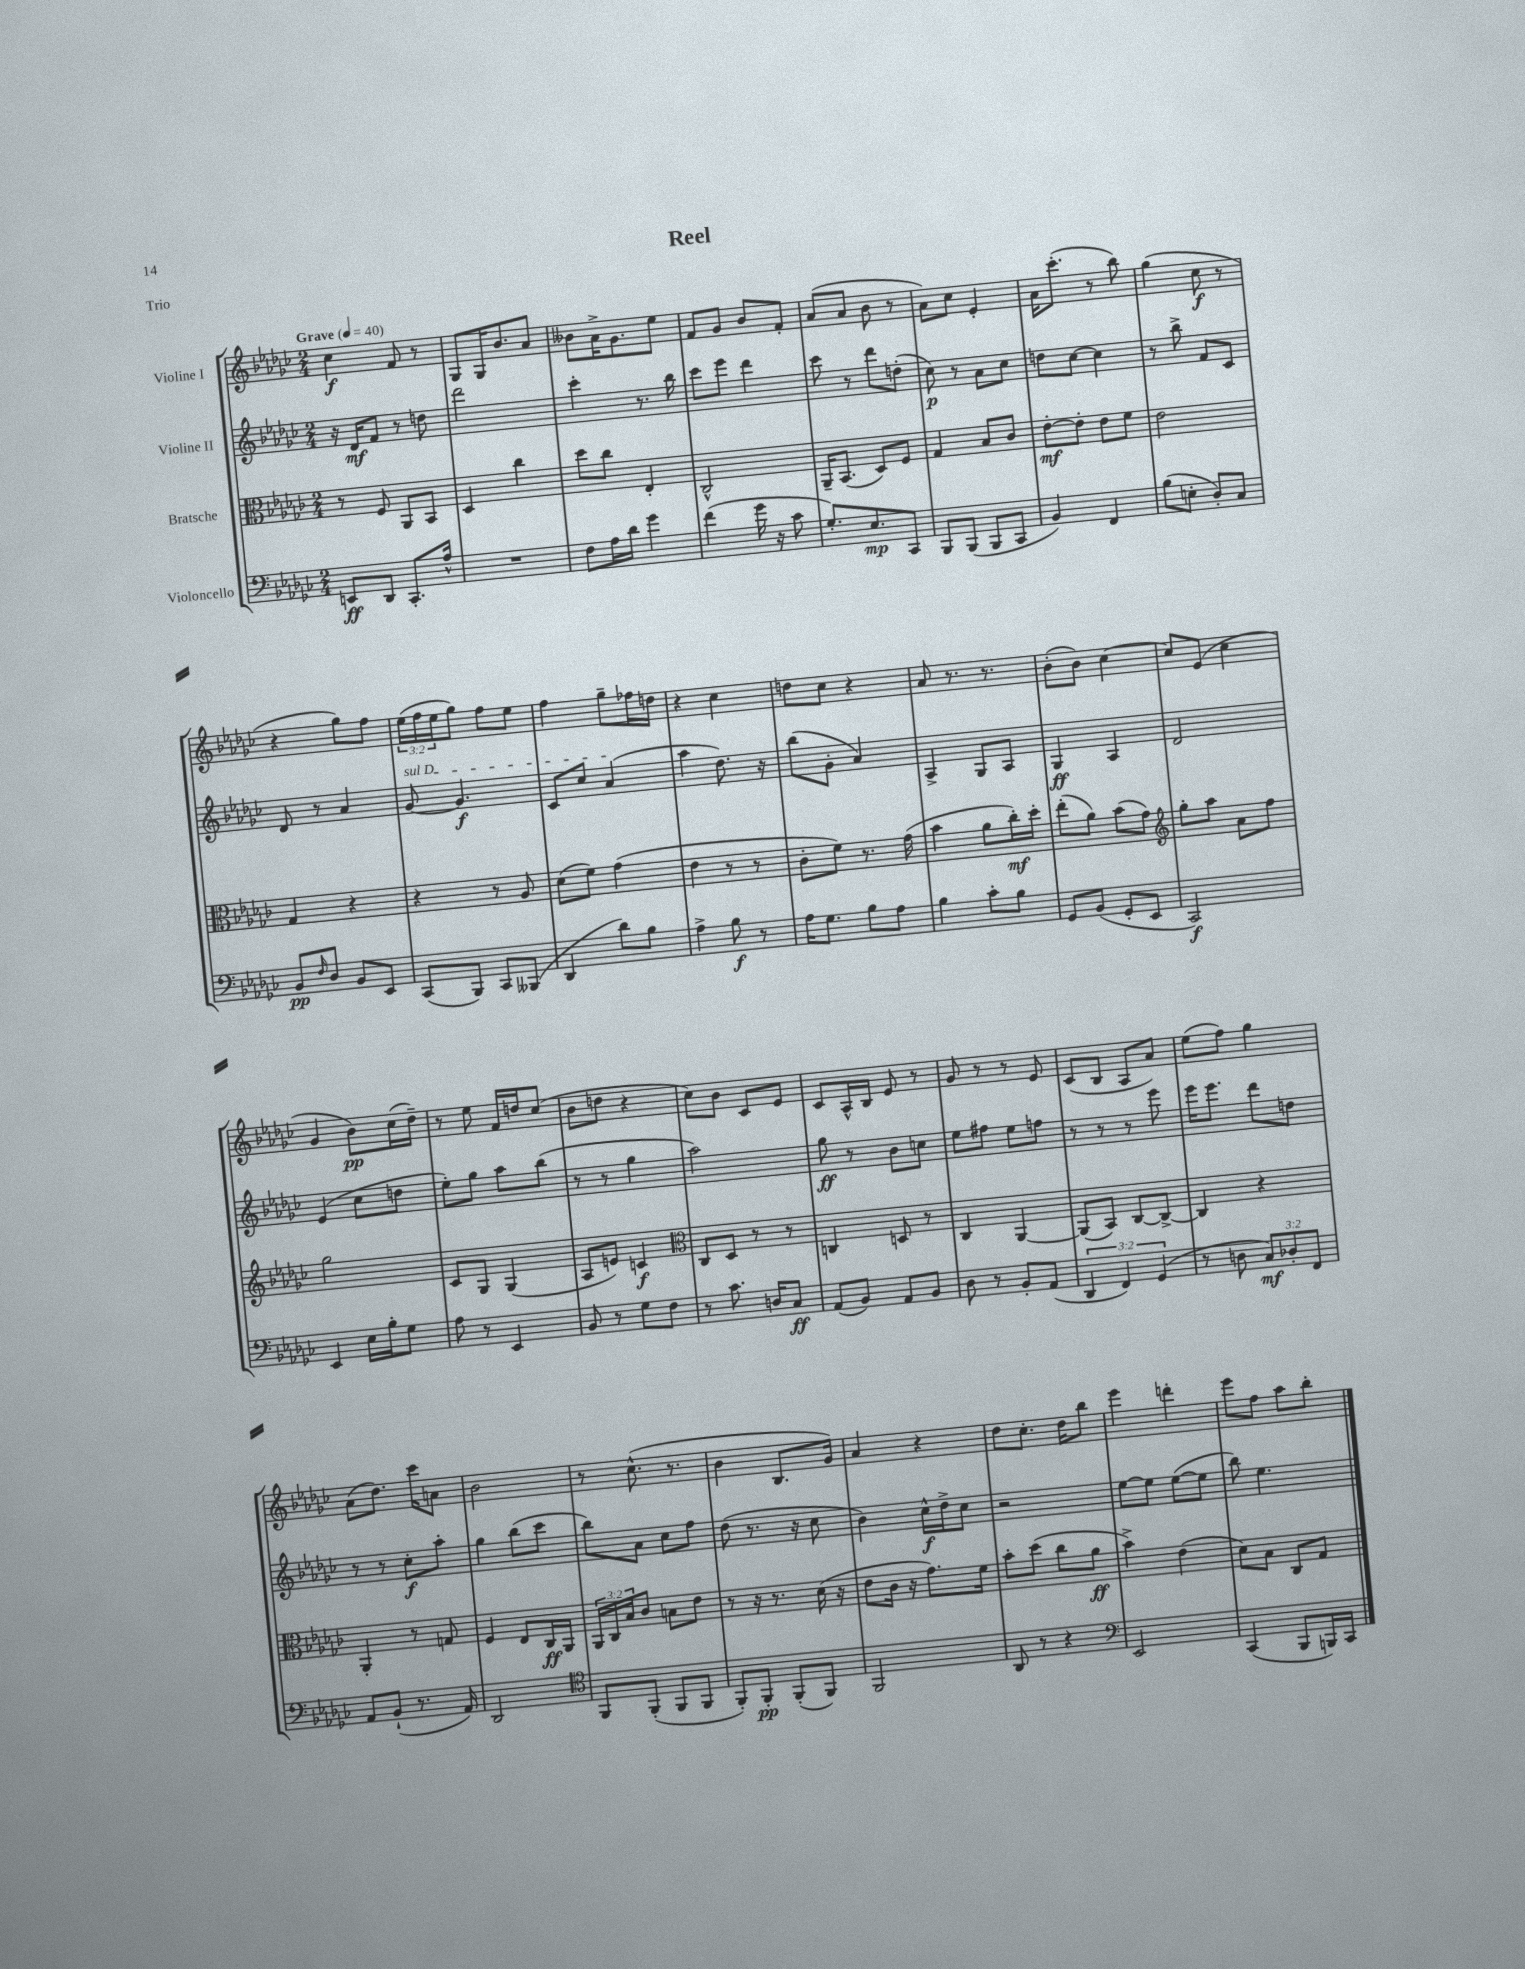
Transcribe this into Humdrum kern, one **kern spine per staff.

**kern	**dynam	**kern	**dynam	**kern	**dynam	**kern	**dynam
*part4	*part4	*part3	*part3	*part2	*part2	*part1	*part1
*staff4	*staff4	*staff3	*staff3	*staff2	*staff2	*staff1	*staff1
*I"Violoncello	*	*I"Bratsche	*	*I"Violine II	*	*I"Violine I	*
*clefF4	*	*clefC3	*	*clefG2	*	*clefG2	*
*k[b-e-a-d-g-c-]	*	*k[b-e-a-d-g-c-]	*	*k[b-e-a-d-g-c-]	*	*k[b-e-a-d-g-c-]	*
*M2/4	*	*M2/4	*	*M2/4	*	*M2/4	*
*MM40	*	*MM40	*	*MM40	*	*MM40	*
=1	=1	=1	=1	=1	=1	=1	=1
!	!	!	!	!	!	!LO:TX:a:B:t=Grave	!
8EEn/L	ff	8r	.	16r	.	4cc-\	f
.	.	.	.	16d-/KL	mf	.	.
8DD-/J	.	8F/	.	8f/J	.	.	.
8.CC-'/L	.	8AA-/L	.	8r	.	8f/	.
.	.	8BB-/J	.	8ddn\	.	8r	.
16A-^^/Jk	.	.	.	.	.	.	.
=2	=2	=2	=2	=2	=2	=2	=2
2r	.	4D-/	.	2ddd-\	.	8G-/L	.
.	.	.	.	.	.	16G-/K	.
.	.	.	.	.	.	8.b-/	.
.	.	4cc-\	.	.	.	.	.
.	.	.	.	.	.	8a-/J	.
=3	=3	=3	=3	=3	=3	=3	=3
8F\L	.	8dd-\L	.	4ccc-'\	.	8b--X\L	.
16A-\L	.	8cc-\J	.	.	.	16a-^\K	.
16d-\JJ	.	.	.	.	.	8.g-\	.
4g-\	.	4E-'/	.	8.r	.	.	.
.	.	.	.	.	.	8ee-\J	.
.	.	.	.	16bb-\	.	.	.
=4	=4	=4	=4	=4	=4	=4	=4
(4f\	.	2C-^^/	.	8ccc-\L	.	8f/L	.
.	.	.	.	8eee-\J	.	8g-/J	.
16g-\	.	.	.	4ddd-\	.	8b-/L	.
16r	.	.	.	.	.	.	.
8c-\	.	.	.	.	.	8f'/J	.
=5	=5	=5	=5	=5	=5	=5	=5
8.G-'/L)	.	16AA-~/KL	.	8ccc-\	.	(8a-/L	.
.	.	(8.BB-/J	.	.	.	.	.
.	.	.	.	8r	.	8a-/J	.
8.E-/	mp	.	.	.	.	.	.
.	.	8D-/L)	.	8ddd-\L	.	8b-\	.
8CC-/J	.	8F/J	.	(8ddn'\J	.	8r	.
=6	=6	=6	=6	=6	=6	=6	=6
8BBB-/L	.	4G-/	.	8cc-\)	p	8a-\L)	.
(8BBB-/J	.	.	.	8r	.	8cc-\J	.
8BBB-/L	.	8B-/L	.	8a-\L	.	4e-'/	.
8CC-/J	.	8c-/J	.	8cc-\J	.	.	.
=7	=7	=7	=7	=7	=7	=7	=7
4BB-/)	.	[8e-'\L	mf	8ddn\L	.	16a-\KL	.
.	.	.	.	.	.	(8.ccc-'\J	.
.	.	8e-'\J]	.	[8cc-\J	.	.	.
4FF/	.	8e-\L	.	4cc-\]	.	8r	.
.	.	8f\J	.	.	.	8bb-\)	.
=8	=8	=8	=8	=8	=8	=8	=8
(8B-\L	.	2e-\	.	8r	.	(4gg-\	.
8En'\J	.	.	.	8bb-^\	.	.	.
8D-'/L)	.	.	.	8f/L	.	8cc-\	f
8C-/J	.	.	.	8c-/J	.	8r	.
!!LO:LB:g=z
=9	=9	=9	=9	=9	=9	=9	=9
8BB-/L	pp	4G-/	.	8d-/	.	4r	.
16qqF/	.	.	.	.	.	.	.
8D-/J	.	.	.	8r	.	.	.
8BB-/L	.	4r	.	4a-/	.	8gg-\L)	.
8EE-/J	.	.	.	.	.	8ff\J	.
=10	=10	=10	=10	=10	=10	=10	=10
!	!	!	!	!LO:TX:a:i:t=sul D	!	!	!
(8CC-/L	.	4r	.	[8g-/	.	(24ee-\LL	.
.	.	.	.	.	.	24ff\	.
.	.	.	.	.	.	24ee-\J	.
8BBB-/J)	.	.	.	4.g-/]	f	8gg-\J)	.
8CC-/L	.	8r	.	.	.	8ff\L	.
(8BBB--X/J	.	8A-/	.	.	.	8ee-\J	.
=11	=11	=11	=11	=11	=11	=11	=11
4DD-/	.	(8d-\L	.	8c-/L	.	4ff\	.
.	.	8f\J)	.	8cc-/J	.	.	.
8d-\L)	.	(4g-\	.	(4a-/	.	8gg-~\L	.
8B-\J	.	.	.	.	.	16ff-X\L	.
.	.	.	.	.	.	16ddn\JJ	.
=12	=12	=12	=12	=12	=12	=12	=12
4A-^\	.	4e-\	.	4aa-\	.	4r	.
8B-\	f	8r	.	8.dd-\)	.	4cc-\	.
8r	.	8r	.	.	.	.	.
.	.	.	.	16r	.	.	.
=13	=13	=13	=13	=13	=13	=13	=13
16A-\KL	.	8c-'\L	.	(8bb-\L	.	8ddn\L	.
8.G-\J	.	.	.	.	.	.	.
.	.	8f\J)	.	8g-'\J	.	8cc-\J	.
8B-\L	.	8.r	.	4a-/)	.	4r	.
8A-\J	.	.	.	.	.	.	.
.	.	(16g-\	.	.	.	.	.
=14	=14	=14	=14	=14	=14	=14	=14
4B-\	.	4b-\	.	4A-^/	.	8a-/	.
.	.	.	.	.	.	8.r	.
8c-'\L	.	8a-\L	.	8G-/L	.	.	.
.	.	.	.	.	.	8.r	.
8B-\J	.	16cc-'\L)	mf	8A-/J	.	.	.
.	.	16dd-'\JJ	.	.	.	.	.
=15	=15	=15	=15	=15	=15	=15	=15
8GG-/L	.	(8ee-'\L	.	4G-/	ff	(8b-'\L	.
(8BB-/J	.	8a-\J)	.	.	.	8b-\J)	.
8GG-'/L	.	(8b-\L	.	4A-/	.	[4cc-\	.
8EE-/J	.	8g-\J)	.	.	.	.	.
=16	=16	=16	=16	=16	=16	=16	=16
*	*	*clefG2	*	*	*	*	*
2CC-/)	f	8gg-'\L	.	2d-/	.	8cc-/L]	.
.	.	8aa-\J	.	.	.	(8e-/J	.
.	.	8a-\L	.	.	.	4cc-\	.
.	.	8ff\J	.	.	.	.	.
!!LO:LB:g=z
=17	=17	=17	=17	=17	=17	=17	=17
4EE-/	.	2gg-\	.	(4e-/	.	4g-/	.
16E-\LL	.	.	.	8cc-\L	.	8b-\L)	pp
16B-'\J	.	.	.	.	.	.	.
8G-\J	.	.	.	8ddn\J	.	(16cc-\L	.
.	.	.	.	.	.	16dd-~\JJ)	.
=18	=18	=18	=18	=18	=18	=18	=18
8A-\	.	8c-/L	.	8ee-'\L)	.	8r	.
8r	.	8G-/J	.	8gg-\J	.	8ee-\	.
4EE-/	.	(4G-/	.	8aa-\L	.	16f/LL	.
.	.	.	.	.	.	16ddn/J	.
.	.	.	.	(8bb-\J	.	(8cc-/J	.
=19	=19	=19	=19	=19	=19	=19	=19
8BB-/	.	8A-/L	.	8r	.	8b-\L	.
8r	.	8en/J)	.	8r	.	8ddn\J	.
8G-\L	.	4cn/	f	4gg-\	.	4r	.
8F\J	.	.	.	.	.	.	.
=20	=20	=20	=20	=20	=20	=20	=20
*	*	*clefC3	*	*	*	*	*
8r	.	8C-/L	.	2aa-\)	.	8cc-\L)	.
8.c-\	.	8D-/J	.	.	.	8b-\J	.
.	.	8r	.	.	.	8c-/L	.
16Dn/KL	.	.	.	.	.	.	.
8C-/J	ff	8r	.	.	.	8e-/J	.
=21	=21	=21	=21	=21	=21	=21	=21
(8AA-/L	.	4Cn/	.	8gg-\	ff	8c-/L	.
8BB-/J)	.	.	.	8r	.	16A-^^/L	.
.	.	.	.	.	.	16B-/JJ	.
8AA-/L	.	8Dn/	.	8b-\L	.	8e-/	.
8BB-/J	.	8r	.	8ccn\J	.	8r	.
=22	=22	=22	=22	=22	=22	=22	=22
8D-\	.	4C-/	.	8ee-\L	.	8g-/	.
8r	.	.	.	8ff#X\J	.	8r	.
8BB-'/L	.	[4AA-/	.	8ee-\L	.	8r	.
(8AA-/J	.	.	.	8ffn\J	.	8e-/	.
=23	=23	=23	=23	=23	=23	=23	=23
6DD-/	.	(8AA-/L]	.	8r	.	(8c-/L	.
.	.	8BB-/J)	.	8r	.	8B-/J	.
6FF/)	.	.	.	.	.	.	.
.	.	[8C-/L	.	8r	.	8A-/L	.
(6GG-/	.	.	.	.	.	.	.
.	.	8C-^/J_	.	8eee-\	.	8a-/J)	.
=24	=24	=24	=24	=24	=24	=24	=24
8r	.	4C-/]	.	16eee-\KL	.	(8ee-\L	.
.	.	.	.	8.eee-\J	.	.	.
8Dn\	.	.	.	.	.	8ff\J)	.
12C-/L)	mf	4r	.	8ddd-\L	.	4gg-\	.
12D-X'/	.	.	.	.	.	.	.
.	.	.	.	8ddn\J	.	.	.
12FF/J	.	.	.	.	.	.	.
!!LO:LB:g=z
=25	=25	=25	=25	=25	=25	=25	=25
8AA-/L	.	4AA-'/	.	8r	.	(8a-\L	.
(8BB-`/J	.	.	.	8r	.	8.dd-\J)	.
8.r	.	8r	.	8cc-'\L	f	.	.
.	.	.	.	.	.	16ccc-\KL	.
.	.	8Gn/	.	8aa-'\J	.	8an\J	.
16AA-/)	.	.	.	.	.	.	.
=26	=26	=26	=26	=26	=26	=26	=26
2DD-/	.	4F/	.	4gg-\	.	2b-\	.
.	.	8E-/L	.	(8bb-\L	.	.	.
.	.	16C-/L	ff	8ccc-\J	.	.	.
.	.	16AA-/JJ	.	.	.	.	.
=27	=27	=27	=27	=27	=27	=27	=27
*clefC4	*	*	*	*	*	*	*
8FF/L	.	24AA-/LL	.	8bb-\L)	.	8r	.
.	.	24C-/	.	.	.	.	.
.	.	24B-/J	.	.	.	.	.
(8FF'/J	.	8c-/J	.	8a-\J	.	(8.cc-^^\	.
8FF/L	.	8Bn\L	.	8cc-\L	.	.	.
.	.	.	.	.	.	8.r	.
8FF/J	.	8e-\J	.	8ff\J	.	.	.
=28	=28	=28	=28	=28	=28	=28	=28
8FF'/L)	.	8r	.	(8dd-\	.	4b-\	.
8FF'/J	pp	16r	.	8.r	.	.	.
.	.	8.r	.	.	.	.	.
(8FF'/L	.	.	.	.	.	8.B-/L	.
.	.	.	.	16r	.	.	.
8FF/J)	.	(16d-\	.	8cc-\	.	.	.
.	.	16r	.	.	.	16g-/Jk)	.
=29	=29	=29	=29	=29	=29	=29	=29
2FF/	.	8e-\L	.	4b-\)	.	4a-/	.
.	.	16c-\Jk	.	.	.	.	.
.	.	16r	.	.	.	.	.
.	.	8.g-\L)	.	16cc-^^\LL	f	4r	.
.	.	.	.	16dd-^\J	.	.	.
.	.	.	.	8cc-\J	.	.	.
.	.	16f\Jk	.	.	.	.	.
=30	=30	=30	=30	=30	=30	=30	=30
8AA-/	.	8b-'\L	.	2r	.	8dd-\L	.
8r	.	(8dd-\J	.	.	.	8.cc-'\J	.
4r	.	8cc-\L	.	.	.	.	.
.	.	.	.	.	.	16dd-\KL	.
.	.	8a-\J	ff	.	.	8bb-\J	.
=31	=31	=31	=31	=31	=31	=31	=31
*clefF4	*	*	*	*	*	*	*
2EE-/	.	4b-^\)	.	[8ee-\L	.	4eee-\	.
.	.	.	.	8ee-\J]	.	.	.
.	.	(4e-\	.	([8ee-\L	.	4dddn'\	.
.	.	.	.	8ee-\J]	.	.	.
=32	=32	=32	=32	=32	=32	=32	=32
(4CC-/	.	8d-\L)	.	8bb-\)	.	8eee-\L	.
.	.	8B-\J	.	4.ee-\	.	8ff\J	.
8BBB-/L	.	8C-/L	.	.	.	8aa-\L	.
16BBBn/L)	.	8G-/J	.	.	.	8bb-'\J	.
16CC-/JJ	.	.	.	.	.	.	.
==	==	==	==	==	==	==	==
*-	*-	*-	*-	*-	*-	*-	*-
